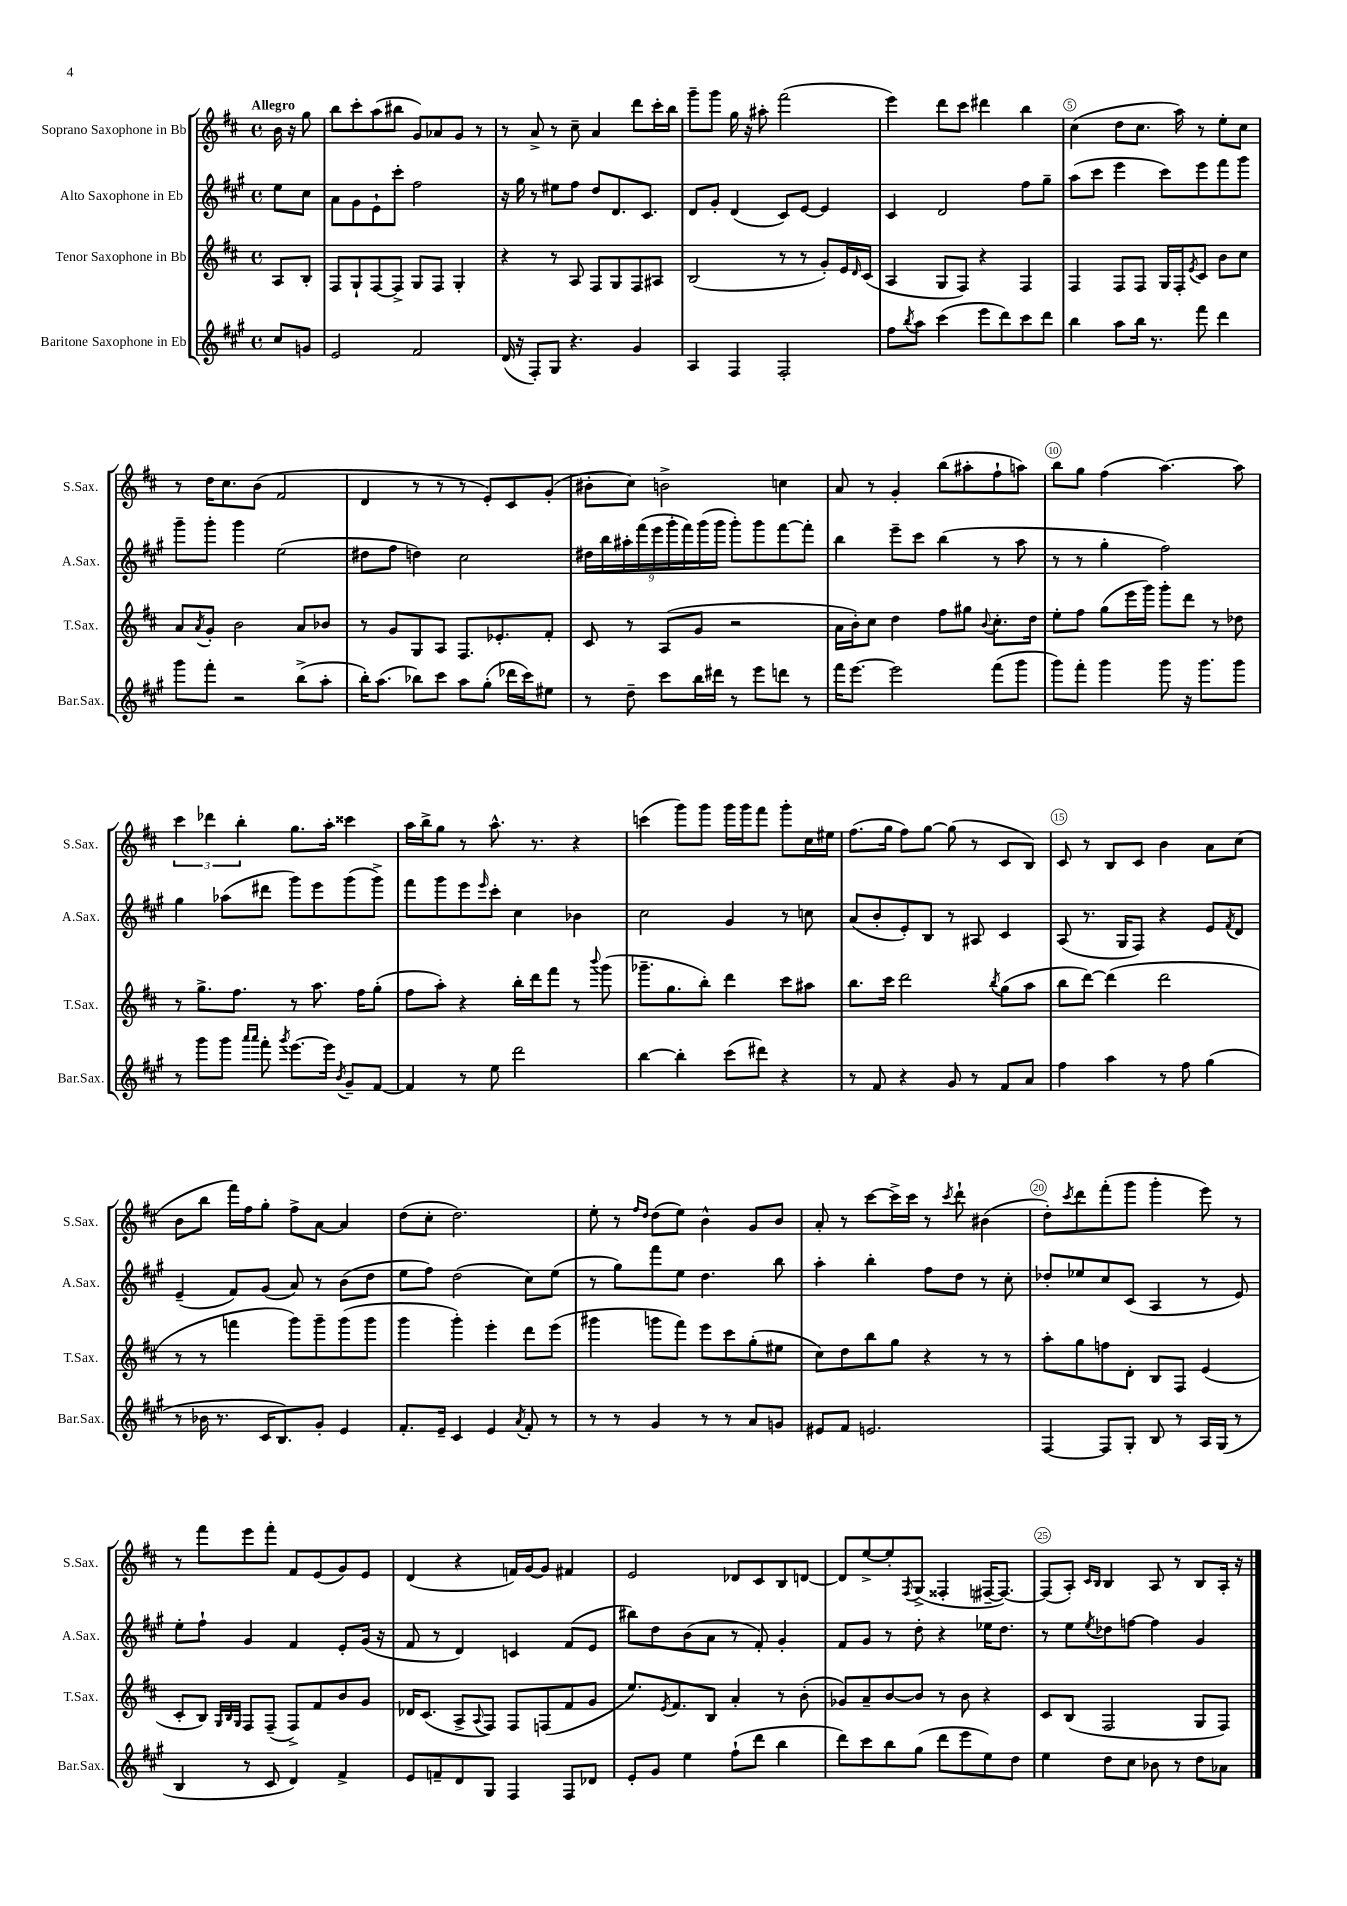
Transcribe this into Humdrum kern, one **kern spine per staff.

**kern	**kern	**kern	**kern
*part4	*part3	*part2	*part1
*staff4	*staff3	*staff2	*staff1
*I"Baritone Saxophone in Eb	*I"Tenor Saxophone in Bb	*I"Alto Saxophone in Eb	*I"Soprano Saxophone in Bb
*I'Bar.Sax.	*I'T.Sax.	*I'A.Sax.	*I'S.Sax.
*clefG2	*clefG2	*clefG2	*clefG2
*k[f#c#g#]	*k[f#c#]	*k[f#c#g#]	*k[f#c#]
*M4/4	*M4/4	*M4/4	*M4/4
*met(c)	*met(c)	*met(c)	*met(c)
=	=	=	=
!	!	!	!LO:TX:a:B:t=Allegro
8cc#/L	8A/L	8ee\L	16b\
.	.	.	16r
8gn/J	8B'/J	8cc#\J	8gg\
=1	=1	=1	=1
2e/	8F#/L	8a\L	8bb\L
.	8G`/	8g#\	8ccc#'\
.	[8F#/	8e`\	(8aa\
.	8F#^/J]	8ccc#'\J	8bb#X\J
2f#/	8G/L	2ff#\	8g/L)
.	8F#/J	.	8a-X/
.	4G'/	.	8g/J
.	.	.	8r
=2	=2	=2	=2
(16d/	4r	16r	8r
16r	.	16gg#\	.
8F#'/L)	.	8r	8a^/
8G#/J	8r	8ee#X\L	8r
4.r	8A/	8ff#\J	8cc#~\
.	8F#/L	8dd/L	4a/
.	8G/	8.d/	.
4g#/	8F#/	.	8ddd\L
.	.	8.c#/J	.
.	8A#X/J	.	16ccc#'\L
.	.	.	16bb\JJ
=3	=3	=3	=3
4A/	(2B/	8d/L	8ggg~\L
.	.	8g#'/J	8ggg\J
4F#/	.	(4d/	16gg\
.	.	.	16r
.	.	.	8aa#X'\
2F#'/	8r	8c#/L)	(2fff#\
.	8r	[8e/J	.
.	8g'/L)	4e/]	.
.	16e/L	.	.
.	16qqd/	.	.
.	(16c#/JJ	.	.
=4	=4	=4	=4
8ff#\L	4A/	4c#/	4eee\)
8qbb/	.	.	.
8aa\J	.	.	.
(4ccc#\	8G/L	2d/	8ddd\L
.	8F#/J)	.	8ccc#\J
8eee\L	4r	.	4ddd#X\
8ddd\)	.	.	.
8ccc#\	4F#/	8ff#\L	4bb\
8ddd\J	.	8gg#~\J	.
=5	=5	=5	=5
4bb\	4F#/	(8aa\L	(4cc#\
.	.	8ccc#\J	.
8aa\L	8F#/L	4eee\	8dd\L
16bb\Jk	8F#/J	.	8.cc#\J
8.r	.	.	.
.	16G/LL	8ccc#\L)	.
.	16F#'/J	.	16aa\)
.	8qe/	.	.
8fff#\	8c#/J	8eee\	8r
4ddd\	8b\L	8fff#\	8ee'\L
.	8cc#\J	8ggg#\J	8cc#\J
!!LO:LB:g=z
=6	=6	=6	=6
8ggg#\L	8a/L	8ggg#~\L	8r
.	8qa/	.	.
8fff#'\J	8g'/J	8ggg#'\J	16dd\KL
.	.	.	8.cc#\
2r	2b\	4ggg#\	.
.	.	.	(8b\J
.	.	(2ee\	2f#/
(8bb^\L	8a/L	.	.
8aa'\J	8b-X/J	.	.
=7	=7	=7	=7
16bb'\KL)	8r	8dd#X\L	4d/
(8.aa\J	.	.	.
.	8g/L	8ff#\J	.
8bb-X\L)	8G/	4ddn\)	8r
8ccc#\J	8A/J	.	8r
8aa\L	8.F#/L	2cc#\	8r
(8gg#'\J	.	.	8e'/L)
.	8.e-X'/	.	.
16ddd-X\LL	.	.	8c#/
16ccc#\J)	.	.	.
8ee#X\J	8f#'/J	.	(8g'/J
=8	=8	=8	=8
8r	8c#/	18dd#X\LL	8b#X'\L
.	.	18bb\	.
.	.	18aa#X'\	.
8dd~\	8r	.	8cc#\J)
.	.	(18fff#\	.
.	.	18eee\	.
8ccc#\L	(8A/L	.	2bn^\
.	.	18ggg#'\	.
.	.	18fff#\)	.
16bb\L	8g/J	.	.
.	.	(18ggg#\	.
16ddd#X\JJ	.	.	.
.	.	18ggg#\JJ	.
8r	2r	8ggg#'\L)	.
8eee\L	.	8ggg#\	.
8dddn\J	.	[8fff#\	4ccn\
8r	.	8fff#'\J]	.
=9	=9	=9	=9
16fff#\KL	16a\LL	4bb\	8a/
[8.eee\J	16b'\J)	.	.
.	8cc#\J	.	8r
2eee\]	4dd\	8eee~\L	4g'/
.	.	8ccc#\J	.
.	8ff#\L	(4bb\	(8bb\L
.	8gg#X\J	.	8aa#X'\
.	8qqb/	.	.
(8fff#\L	8.cc#'\L	8r	8ff#`\
8ggg#\J	.	8aa\	8aan\J)
.	16dd\Jk	.	.
=10	=10	=10	=10
8ggg#\L)	8ee'\L	8r	8bb\L
8fff#'\J	8ff#\J	8r	8gg\J
4ggg#\	(8gg\L	4gg#'\	(4ff#\
.	16eee\L	.	.
.	16ggg\JJ)	.	.
8ggg#\	8ggg'\L	2ff#\)	[4.aa\)
16r	8ddd\J	.	.
8.ggg#\L	.	.	.
.	8r	.	.
8ggg#\J	8dd-X\	.	8aa\]
!!LO:LB:g=z
=11	=11	=11	=11
8r	8r	4gg#\	6ccc#\
8ggg#\L	8.gg^\L	.	.
.	.	.	6ddd-X\
8ggg#\J	.	(8aa-X\L	.
.	8.ff#\J	.	.
.	.	.	6bb'\
16qqaaa/LL	.	.	.
16qqaaa/JJ	.	.	.
8fff#'\	.	8ddd#X\J	.
8qggg#/	.	.	.
[8.eee\L	8r	8ggg#\L)	8.gg\L
.	8.aa\	8eee\	.
16eee\Jk]	.	.	16aa'\Jk
8qb/	.	.	.
8g#~/L	.	(8ggg#\	4ccc##X\
.	16ff#\KL	.	.
[8f#/J	(8gg'\J	8ggg#^\J)	.
=12	=12	=12	=12
4f#/]	8ff#\L	8fff#\L	16aa\LL
.	.	.	16bb^\J
.	8aa'\J)	8ggg#\	8gg\J
8r	4r	8eee\	8r
.	.	16qqeee/	.
8ee\	.	8ccc#'\J	8.aa^^\
2ddd\	16bb'\LL	4cc#\	.
.	16ddd\J	.	8.r
.	8fff#\J	.	.
.	8r	4b-X\	4r
.	8qqbbb/	.	.
.	(8ggg\	.	.
=13	=13	=13	=13
[4bb\	8.ggg-X~\L	2cc#\	(4cccn\
.	8.gg\	.	.
4bb'\]	.	.	8ggg\L)
.	8bb'\J)	.	8ggg\J
(8ccc#\L	4ddd\	4g#/	16ggg\LL
.	.	.	16ggg\J
8ddd#X\J)	.	.	8fff#\J
4r	8ccc#\L	8r	8ggg'\L
.	8aa#X\J	8ccn\	16cc#\L
.	.	.	16ee#X\JJ
=14	=14	=14	=14
8r	8.bb\L	(8a/L	(8.ff#\L
8f#/	.	8b'/	.
.	16ccc#\Jk	.	16gg\Jk
4r	2ddd\	8e'/)	8ff#\L)
.	.	8B/J	[8gg\J
8g#/	.	8r	(8gg\]
8r	.	8A#X/	8r
.	8qbb/	.	.
8f#/L	(8gg\L	4c#/	8c#/L
8a/J	8aa\J	.	8B/J)
=15	=15	=15	=15
4ff#\	8bb\L	(8A/	8c#/
.	[8ddd\J)	8.r	8r
4aa\	(4ddd\]	.	8B/L
.	.	16G#/KL	.
.	.	8F#/J)	8c#/J
8r	2ddd\	4r	4b\
8ff#\	.	.	.
(4gg#\	.	8e/L	8a\L
.	.	8qf#/	.
.	.	8d/J	(8cc#\J
!!LO:LB:g=z
=16	=16	=16	=16
8r	8r	(4e~/	8b\L
16b-X\	8r	.	8bb\J
8.r	.	.	.
.	4fffn\	8f#/L)	16fff#\LL)
.	.	.	16ff#\J
16c#/KL	.	(8g#/J	8gg'\J
8.B/)	.	.	.
.	8ggg\L)	8a/)	8ff#^\L
8g#'/J	8ggg~\	8r	[8a\J
4e/	(8ggg\	(8b\L	4a/]
.	8ggg\J	8dd\J	.
=17	=17	=17	=17
8.f#'/L	4ggg\	8ee\L	(8dd\L
.	.	8ff#\J)	8cc#'\J
16e~/Jk	.	.	.
4c#/	4ggg'\)	(2dd\	2.dd\)
4e/	4eee'\	.	.
8qa/	.	.	.
8f#'/	8ddd\L	8cc#\L)	.
8r	(8eee\J	(8ee\J	.
=18	=18	=18	=18
8r	4ggg#X\	8r	8ee'\
8r	.	8gg#\L)	8r
.	.	.	16qqff#/LL
.	.	.	16qqdd/JJ
4g#/	8gggn\L	8fff#\	(8dd\L
.	8fff#\J)	8ee\J	8ee\J)
8r	8eee\L	4.dd\	4b^^\
8r	8ccc#\	.	.
8a/L	(8gg'\	.	8g/L
8gn/J	8ee#X\J	8bb\	8b/J
=19	=19	=19	=19
8e#X/L	8cc#\L)	4aa'\	8a'/
8f#/J	8dd\	.	8r
2.en/	8bb\	4bb'\	[8ccc#\L
.	8gg\J	.	16ccc#^\L]
.	.	.	16ccc#\JJ
.	4r	8ff#\L	8r
.	.	.	8qccc#/
.	.	8dd\J	8ddd`\
.	8r	8r	(4b#X\
.	8r	8cc#'\	.
=20	=20	=20	=20
[4F#/	8aa'\L	8dd-X'/L	8dd'\L)
.	.	.	8qccc#/
.	8gg\	8ee-X/	8ddd\
8F#/L]	8ffn\	8cc#/	(8fff#'\
8G#'/J	8d'\J	(8c#/J	8ggg\J
8B/	8B/L	4A/	4ggg'\
8r	8F#/J	.	.
16A/LL	(4e/	8r	8eee\)
(16G#/JJ	.	.	.
8r	.	8e/)	8r
!!LO:LB:g=z
=21	=21	=21	=21
4B/	8c#'/L	8ee'\L	8r
.	8B/J)	8ff#`\J	8fff#\L
.	32qqG/LLL	.	.
.	32qqB/	.	.
.	32qqG/JJJ	.	.
8r	8F#/L	4g#/	8eee\
8c#/	(8F#~/J	.	8fff#'\J
4d/)	8F#^/L)	4f#/	8f#/L
.	8f#/	.	(8e/
4f#^/	8b/	8e'/L	8g/)
.	8g/J	(16g#/Jk	8e/J
.	.	16r	.
=22	=22	=22	=22
8e/L	16d-X/KL	8f#/	(4d/
.	(8.c#/J	.	.
8fn~/	.	8r	.
8d/	8A^/L	4d/)	4r
.	8qqA/	.	.
8G#/J	8F#/J)	.	.
4F#/	8F#/L	4cn/	16fn/LL)
.	.	.	[16g/J
.	(8Fn/	.	8g/J]
8F#/L	8f#/	(8f#/L	4f#X/
8d-X/J	8g/J	8e/J	.
=23	=23	=23	=23
8e'/L	8.ee/L)	8bb#X\L)	2e/
8g#/J	.	8dd\	.
.	8qe/	.	.
.	8.f#/	.	.
4ee\	.	(8b\	.
.	8B/J	8a\J	.
(8ff#`\L	4a'/	8r	8d-X/L
8ddd\J	.	8f#'/)	8c#/
4bb\	8r	4g#'/	8B/
.	(8b'\	.	[8dn/J
=24	=24	=24	=24
8ddd\L)	8g-X/L)	8f#/L	8d/L]
8ccc#\	8a~/	8g#/J	[8ee^/
8bb\	[8b/	8r	8ee'/]
.	.	.	8qF#/
(8gg#\J	8b/J]	8dd'\	(8G^/J
8ddd\L	8r	4r	4F##X'/
8eee\	8b\	.	.
8ee\)	4r	16ee-X\KL	[16F#X~/KL
.	.	8.dd\J	8.F#/J_)
8dd\J	.	.	.
=25	=25	=25	=25
4ee\	8c#/L	8r	(8F#/L]
.	(8B/J	8ee\L	8A'/J)
.	.	.	16qqc#/LL
.	.	8qee/	16qqB/JJ
8dd\L	2F#/	8dd-X\	4B/
8cc#\J	.	[8ffn\J	.
8b-X\	.	4ff\]	8A/
8r	.	.	8r
8dd\L	8G/L	4g#/	8B/L
8a-X\J	8F#/J)	.	16A'/Jk
.	.	.	16r
==	==	==	==
*-	*-	*-	*-
